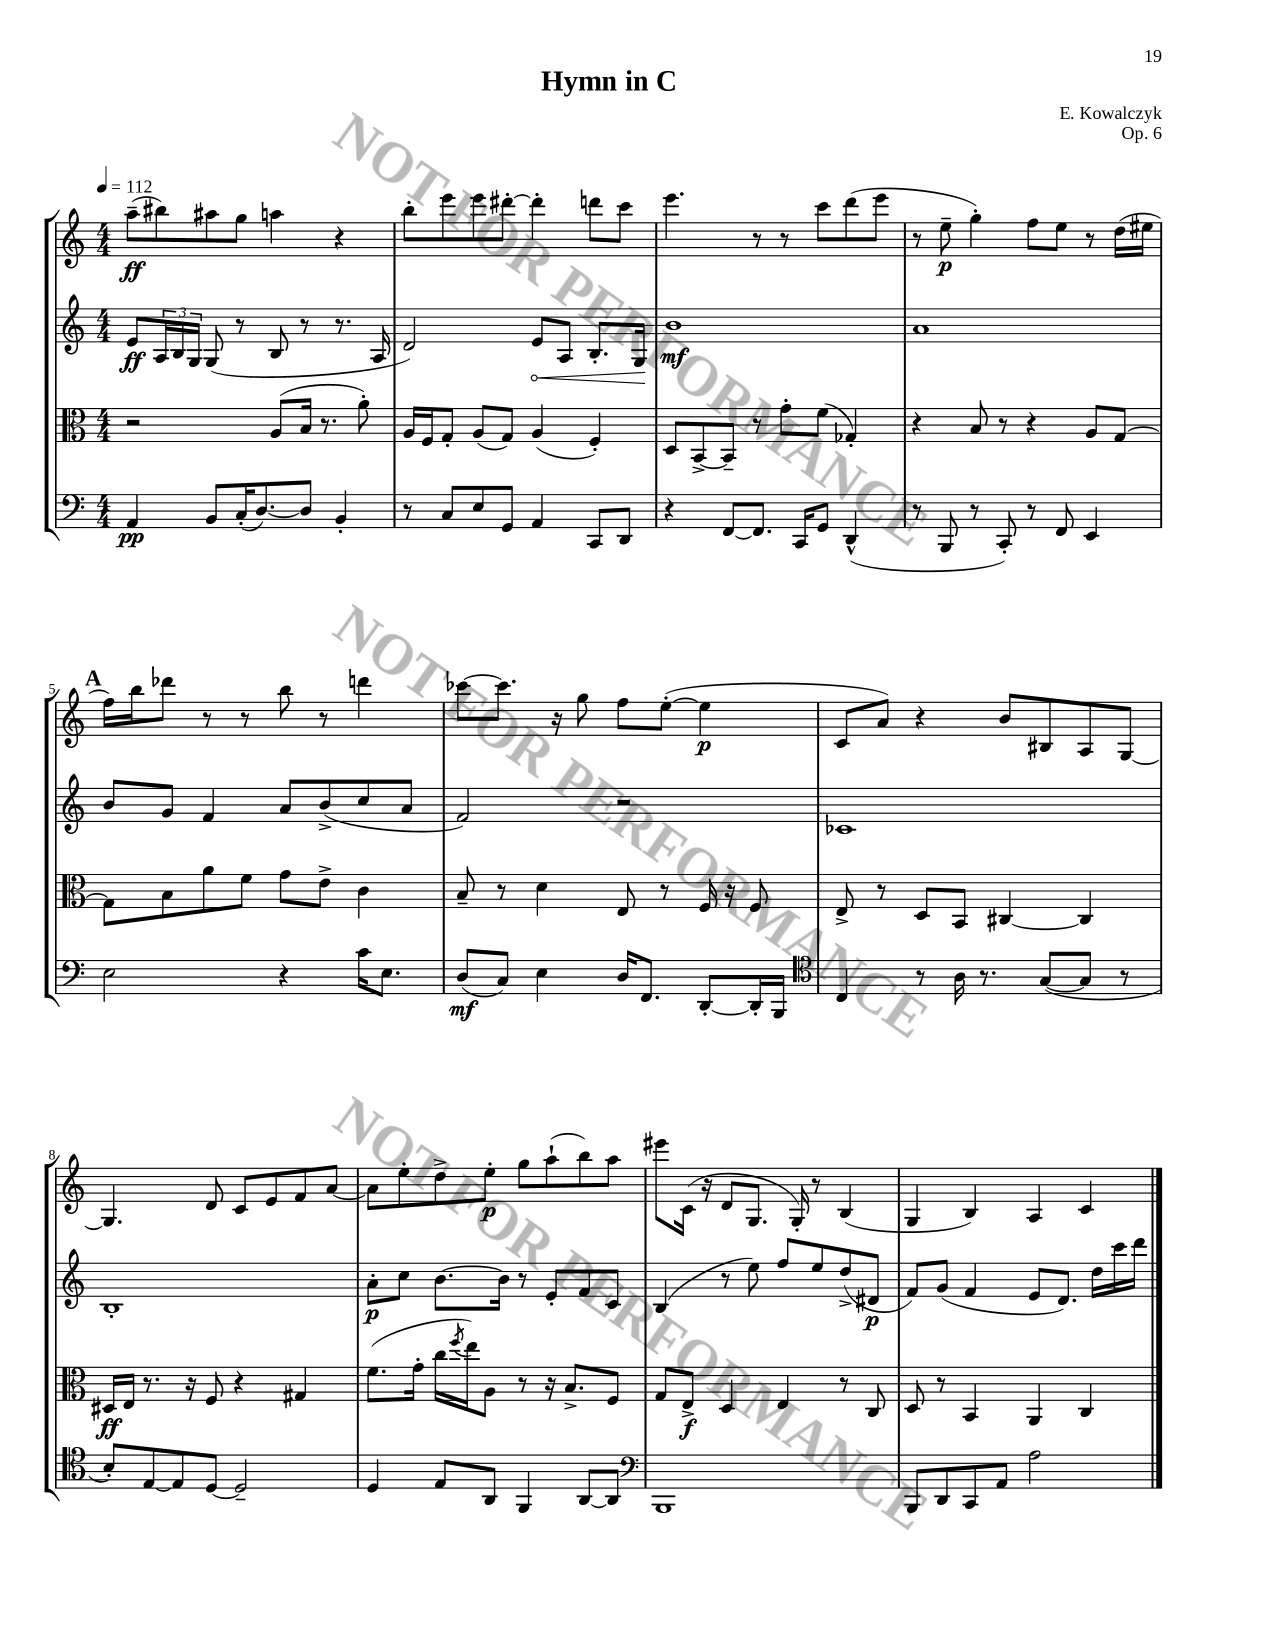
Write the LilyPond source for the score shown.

\header { title = "Hymn in C" composer = "E. Kowalczyk" opus = "Op. 6" }
<<
\new StaffGroup <<
\new Staff = "s0" {
    \clef treble \key c \major \numericTimeSignature \time 4/4 \tempo 4 = 112
    a''8--\ff( bis''8) ais''8 g''8 a''4 r4 |
    b''8-. e'''8 e'''8 dis'''8~-. dis'''4-. d'''8 c'''8 |
    e'''4. r8 r8 c'''8 d'''8( e'''8 |
    r8 e''8--\p g''4-.) f''8 e''8 r8 d''16( eis''16 |
    \mark \markup { \bold "A" } f''16) b''16 des'''8 r8 r8 b''8 r8 d'''4 |
    ces'''8~ ces'''8. r16 g''8 f''8 e''8~-.( e''4\p |
    c'8 a'8) r4 b'8 bis8 a8 g8~ |
    g4. d'8 c'8 e'8 f'8 a'8~ |
    a'8 e''8-. d''8-> e''8-.\p g''8 a''8-!( b''8) a''8 |
    eis'''8 c'16( r16 d'8 g8. g16-.) r8 b4( |
    g4 b4) a4 c'4 \bar "|." |
}
\new Staff = "s1" {
    \clef treble \key c \major \numericTimeSignature \time 4/4
    e'8\ff \tuplet 3/2 { a16 b16 g16 } g8( r8 b8 r8 r8. a16 |
    d'2) \once \override Hairpin.circled-tip = ##t e'8\< a8 b8.-. g16\! |
    b'1\mf |
    a'1 |
    \mark \markup { \bold "A" } b'8 g'8 f'4 a'8 b'8->( c''8 a'8 |
    f'2) r2 |
    ces'1 |
    b1-. |
    a'8-.\p c''8 b'8.~ b'16 r8 e'8-. f'8 c'8 |
    b4( r8 e''8) f''8 e''8 d''8->( dis'8\p |
    f'8) g'8( f'4 e'8 d'8.) d''16 c'''16 d'''16 \bar "|." |
}
\new Staff = "s2" {
    \clef alto \key c \major \numericTimeSignature \time 4/4
    r2 a8( b16 r8. a'8-.) |
    a16 f16 g8-. a8( g8) a4( f4-.) |
    d8 b,8~-> b,8-- r8 g'8-. f'8( ges4-.) |
    r4 b8 r8 r4 a8 g8~ |
    \mark \markup { \bold "A" } g8 b8 a'8 f'8 g'8 e'8-> c'4 |
    b8-- r8 d'4 e8 r8 f16 r16 f8 |
    e8-> r8 d8 b,8 cis4~ cis4 |
    dis16\ff e16 r8. r16 f8 r4 gis4 |
    f'8.( g'16-. c''16 \acciaccatura { f''8 } e''16) a8 r8 r16 b8.-> f8 |
    g8 e8->\f d4 e4 r8 c8 |
    d8 r8 b,4 a,4 c4 \bar "|." |
}
\new Staff = "s3" {
    \clef bass \key c \major \numericTimeSignature \time 4/4
    a,4\pp b,8 c16-.( d8.~) d8 b,4-. |
    r8 c8 e8 g,8 a,4 c,8 d,8 |
    r4 f,8~ f,8. c,16 g,8 d,4-^( |
    r8 b,,8 r8 c,8-.) r8 f,8 e,4 |
    \mark \markup { \bold "A" } e2 r4 c'16 e8. |
    d8\mf( c8) e4 d16 f,8. d,8~-. d,16-. b,,16 |
    \clef tenor c4 r8 a16 r8. g8~( g8 r8 |
    b8-.) e8~ e8 d8~ d2-- |
    d4 e8 a,8 f,4 a,8~ a,8 |
    \clef bass b,,1 |
    b,,8 d,8 c,8 a,8 a2 \bar "|." |
}
>>
>>
